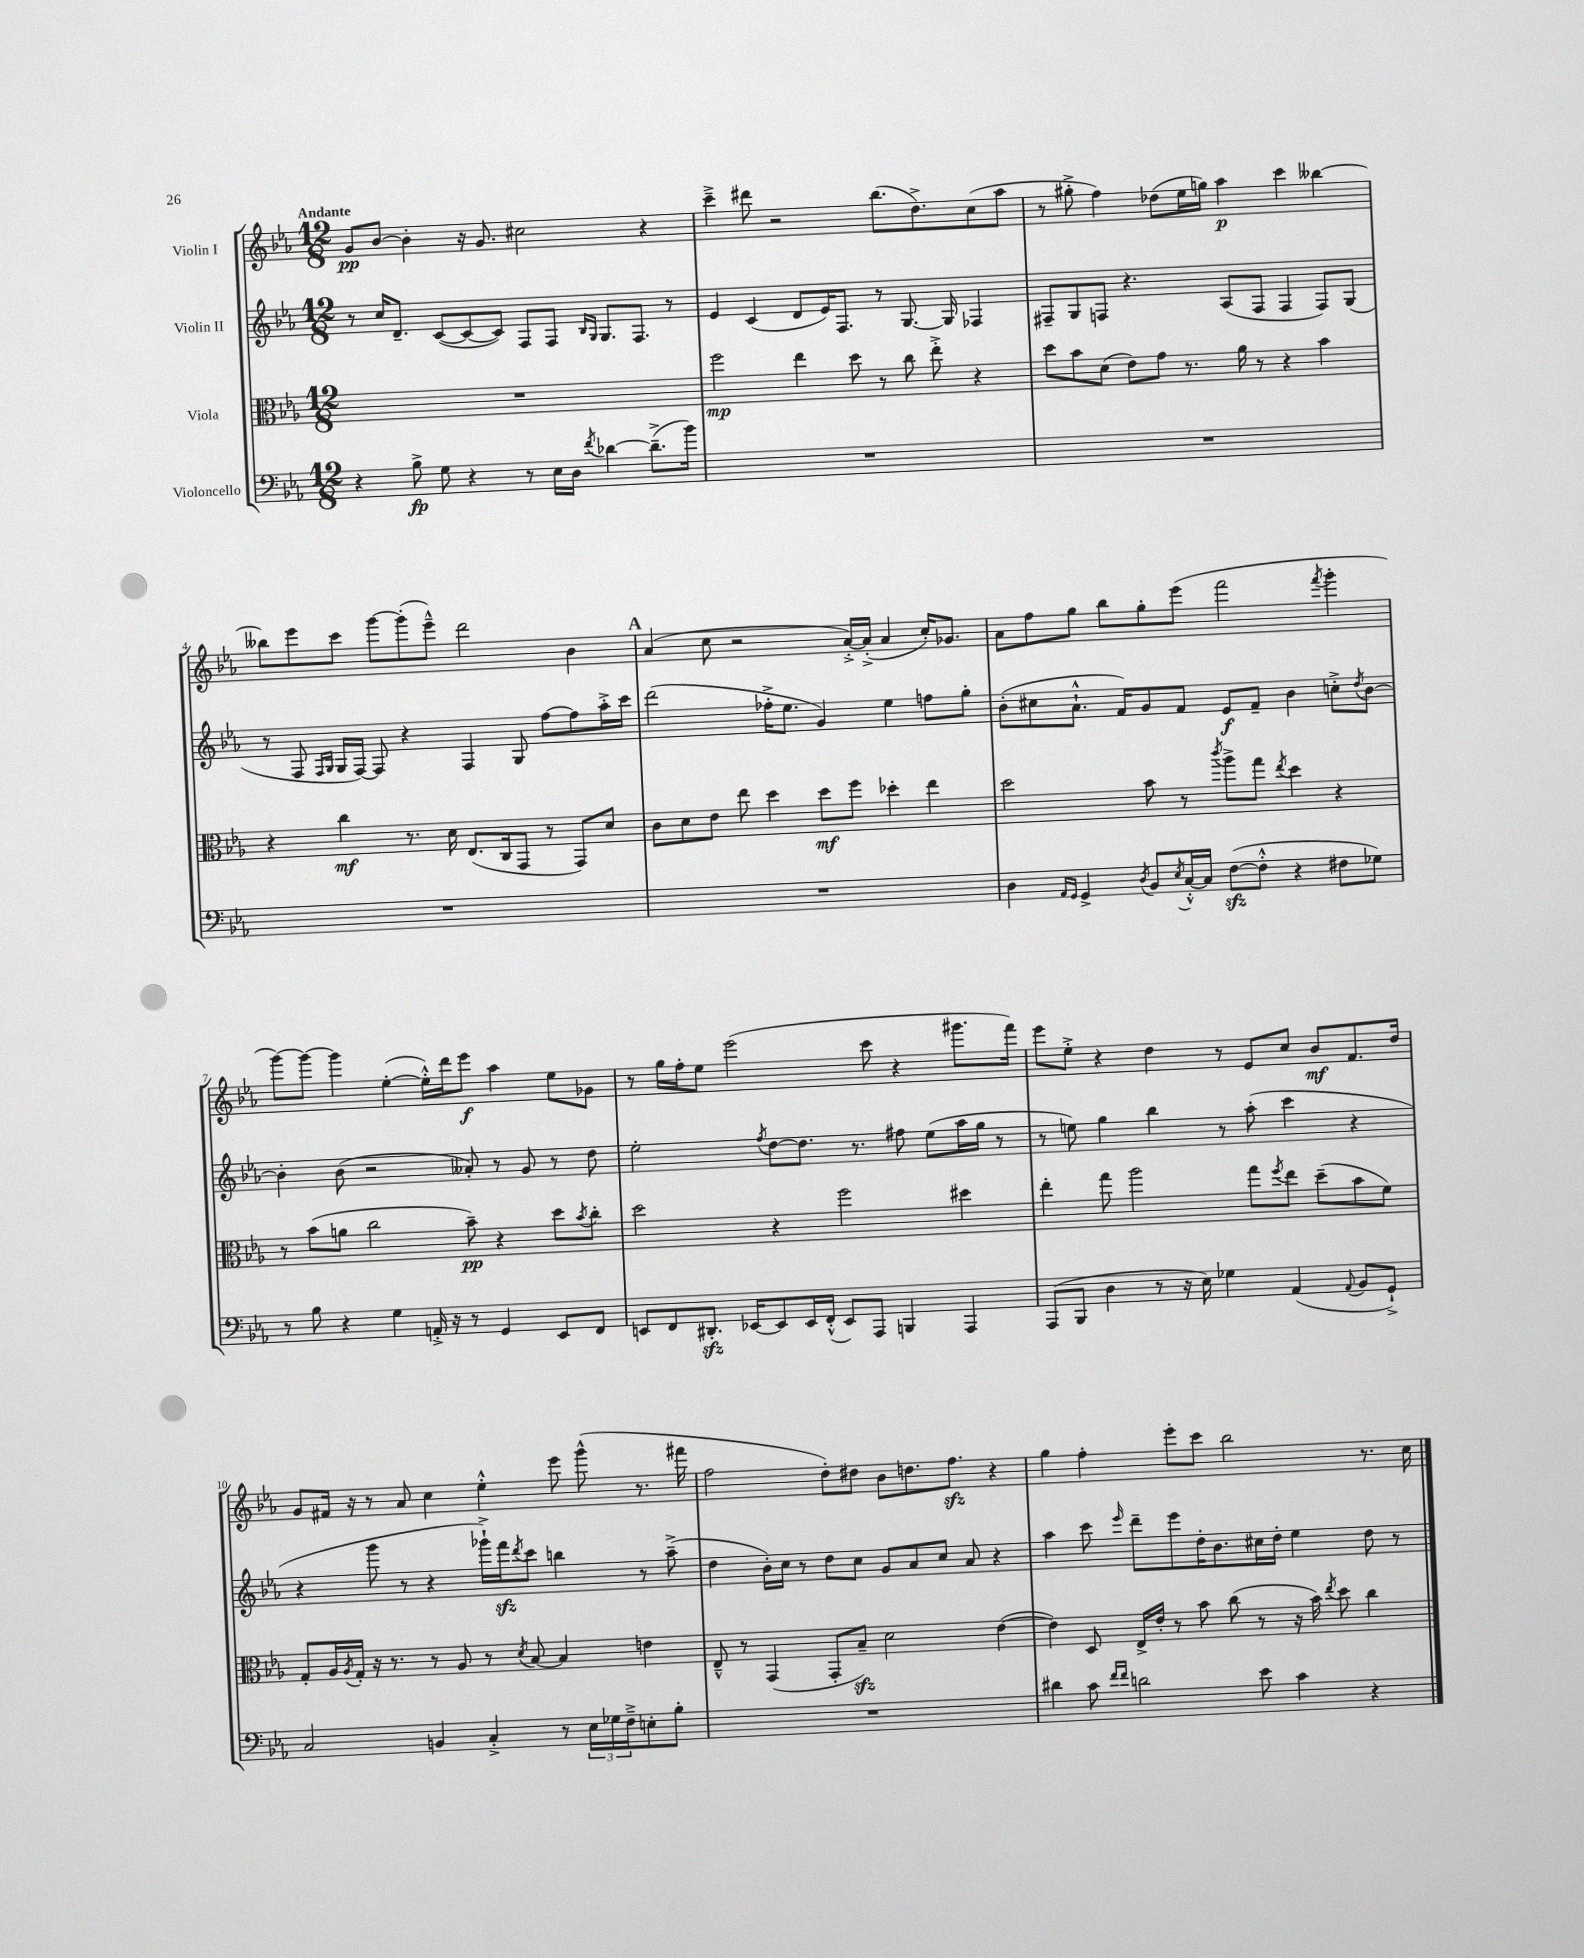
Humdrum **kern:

**kern	**dynam	**kern	**dynam	**kern	**dynam	**kern	**dynam
*part4	*part4	*part3	*part3	*part2	*part2	*part1	*part1
*staff4	*staff4	*staff3	*staff3	*staff2	*staff2	*staff1	*staff1
*I"Violoncello	*	*I"Viola	*	*I"Violin II	*	*I"Violin I	*
*clefF4	*	*clefC3	*	*clefG2	*	*clefG2	*
*k[b-e-a-]	*	*k[b-e-a-]	*	*k[b-e-a-]	*	*k[b-e-a-]	*
*M12/8	*	*M12/8	*	*M12/8	*	*M12/8	*
=1	=1	=1	=1	=1	=1	=1	=1
!	!	!	!	!	!	!LO:TX:a:B:t=Andante	!
4r	.	1.r	.	8r	.	8g/L	pp
.	.	.	.	16cc/KL	.	[8b-/J	.
.	.	.	.	8.d~/J	.	.	.
8B-^\	fp	.	.	.	.	4b-'\]	.
8G\	.	.	.	([8c/L	.	.	.
4r	.	.	.	8c/_	.	16r	.
.	.	.	.	.	.	8.g/	.
.	.	.	.	8c/J])	.	.	.
8r	.	.	.	8F/L	.	2cc#X\	.
16E-\LL	.	.	.	8F/J	.	.	.
16D\JJ	.	.	.	.	.	.	.
.	.	.	.	16qqB-/LL	.	.	.
8qf/	.	.	.	16qqG/JJ	.	.	.
[4d-X\	.	.	.	8.G/L	.	.	.
.	.	.	.	8.F/J	.	.	.
(8.d-~^\L]	.	.	.	.	.	4r	.
.	.	.	.	8r	.	.	.
16b-\Jk)	.	.	.	.	.	.	.
=2	=2	=2	=2	=2	=2	=2	=2
1.r	.	2ff\	mp	4e-/	.	4ccc~^\	.
.	.	.	.	(4c/	.	8ddd#X\	.
.	.	.	.	.	.	2r	.
.	.	4ee-\	.	8d/L	.	.	.
.	.	.	.	16e-/K)	.	.	.
.	.	.	.	8.F/J	.	.	.
.	.	8dd\	.	.	.	.	.
.	.	8r	.	8r	.	(8.bb-\L	.
.	.	8cc\	.	[8.G/	.	.	.
.	.	.	.	.	.	8.dd^\)	.
.	.	8ee-'^\	.	.	.	.	.
.	.	.	.	16G/]	.	.	.
.	.	4r	.	4F-X/	.	(8cc\	.
.	.	.	.	.	.	8aa-\J	.
=3	=3	=3	=3	=3	=3	=3	=3
1.r	.	8dd\L	.	8F#X~/L	.	8r	.
.	.	8b-\	.	8G/	.	8gg#X'^\	.
.	.	(8d\J	.	8Fn/J	.	4ff\)	.
.	.	8e-\L)	.	4.r	.	.	.
.	.	8g\J	.	.	.	(8dd-X\L	.
.	.	8.r	.	.	.	16ee-\L	.
.	.	.	.	.	.	16ggn\JJ)	.
.	.	.	.	(8A-/L	.	4aa-\	p
.	.	16a-\	.	.	.	.	.
.	.	8r	.	8F/J	.	.	.
.	.	4r	.	4F/	.	4ccc\	.
.	.	4b-\	.	8F/L)	.	[4bb--X\	.
.	.	.	.	(8G/J	.	.	.
!!LO:LB:g=z
=4	=4	=4	=4	=4	=4	=4	=4
1.r	.	4r	.	8r	.	8bb--X\L]	.
.	.	.	.	8F/	.	8eee-\	.
.	.	.	.	16qqF/LL	.	.	.
.	.	.	.	16qqG/JJ	.	.	.
.	.	4cc\	mf	16G/LL	.	8ccc\J	.
.	.	.	.	[16F/JJ)	.	.	.
.	.	.	.	8F/]	.	[8ggg\L	.
.	.	8.r	.	4r	.	(8ggg'\]	.
.	.	.	.	.	.	8eee-~^^\J)	.
.	.	16d\	.	.	.	.	.
.	.	(8.E-/L	.	4F/	.	2ddd\	.
.	.	16C/k	.	.	.	.	.
.	.	8GG/J	.	8G/	.	.	.
.	.	8r	.	[8ff\L	.	.	.
.	.	8GG/L)	.	8ff\]	.	4b-\	.
.	.	8d/J	.	16aa-'^\L	.	.	.
.	.	.	.	16ccc\JJ	.	.	.
!!LO:REH:place=s1:t=A
=5	=5	=5	=5	=5	=5	=5	=5
1.r	.	8c\L	.	(2ddd\	.	(4a-/	.
.	.	8d\	.	.	.	.	.
.	.	8e-\J	.	.	.	8cc\	.
.	.	8ee-\	.	.	.	2r	.
.	.	4dd\	.	16ff-X'^\KL	.	.	.
.	.	.	.	8.ee-\J	.	.	.
.	.	8dd\L	mf	4g/)	.	.	.
.	.	8ff\J	.	.	.	[16a-'^/LL)	.
.	.	.	.	.	.	(16a-'^/JJ]	.
.	.	4dd-X'\	.	4ee-\	.	4a-/	.
.	.	4ee-\	.	8ffn\L	.	16cc'/KL)	.
.	.	.	.	.	.	8.g-X/J	.
.	.	.	.	8gg'\J	.	.	.
=6	=6	=6	=6	=6	=6	=6	=6
4D\	.	2dd\	.	(8b-'\L	.	8a-\L	.
.	.	.	.	8cc#X\	.	8ff\	.
16qqAA-/LL	.	.	.	.	.	.	.
16qqGG/JJ	.	.	.	.	.	.	.
4GG^/	.	.	.	8.a-`^^\J	.	8gg\J	.
.	.	.	.	.	.	8bb-\L	.
.	.	.	.	16f/KL)	.	.	.
8qD/	.	.	.	.	.	.	.
8BB-/L	.	8b-\	.	8g/	.	8gg'\	.
8qE-/	.	.	.	.	.	.	.
[16C'^^/L	.	8r	.	8f/J	.	(8eee-\J	.
16C/JJ]	.	.	.	.	.	.	.
.	.	8qccc/	.	.	.	.	.
([8Fzz\L	.	8aa-^\L	.	8e-/L	f	2fff\	.
8F'^^\J]	.	8gg\J	.	8f~/J	.	.	.
.	.	8qee-/	.	.	.	.	.
4r	.	4dd\	.	4b-\	.	.	.
.	.	.	.	.	.	8qfff/	.
8F#X\L	.	4r	.	8ccn'^\L	.	4ggg'\	.
.	.	.	.	8qdd/	.	.	.
8G-X\J)	.	.	.	[8b-\J	.	.	.
!!LO:LB:g=z
=7	=7	=7	=7	=7	=7	=7	=7
8r	.	8r	.	4b-'\]	.	[8ggg\L)	.
8B-\	.	(8b-\L	.	.	.	8ggg\J_	.
4r	.	8an\J	.	(8b-\	.	4ggg\]	.
.	.	2cc\	.	2r	.	.	.
4G\	.	.	.	.	.	([4ee-'\	.
16AAn'^/	.	.	.	.	.	16ee-'^^\LL])	.
16r	.	.	.	.	.	16ddd\J	.
8r	.	8b-~\)	pp	8a--X'/)	.	8eee-\J	f
4GG/	.	4r	.	8r	.	4aa-\	.
.	.	.	.	8g/	.	.	.
8EE-/L	.	8dd\L	.	8r	.	8ee-\L	.
.	.	8qb-/	.	.	.	.	.
8FF/J	.	8cc'\J	.	8dd\	.	8g-X\J	.
=8	=8	=8	=8	=8	=8	=8	=8
8EEn/L	.	2dd\	.	2ee-'\	.	8r	.
8FF/	.	.	.	.	.	16gg\LL	.
.	.	.	.	.	.	16ff'\J	.
8.DD#Xzz'/J	.	.	.	.	.	8ee-\J	.
.	.	.	.	.	.	(2eee-\	.
[16EE-X/KL	.	.	.	.	.	.	.
.	.	.	.	8qff/	.	.	.
8EE-/]	.	4r	.	[8dd\L	.	.	.
16EE-/L	.	.	.	8.dd\J]	.	.	.
(16FF'^^/JJ	.	.	.	.	.	.	.
8EE-/L)	.	2ff\	.	.	.	.	.
.	.	.	.	8.r	.	.	.
8AAA-/J	.	.	.	.	.	8ccc\	.
4BBBn/	.	.	.	8ff#X\	.	4r	.
.	.	.	.	(8ee-\L	.	.	.
4AAA-/	.	4dd#X\	.	16aa-\L	.	8.ggg#X\L	.
.	.	.	.	16gg\JJ	.	.	.
.	.	.	.	8r	.	.	.
.	.	.	.	.	.	16fff\Jk)	.
=9	=9	=9	=9	=9	=9	=9	=9
(8AAA-/L	.	4ee-'\	.	8r	.	8eee-\L	.
8BBB-/J	.	.	.	8een\)	.	8ee-'^\J	.
4D\	.	8gg\	.	4gg\	.	4r	.
.	.	2aa-\	.	.	.	.	.
8r	.	.	.	4bb-\	.	4dd\	.
16r	.	.	.	.	.	.	.
16E-\)	.	.	.	.	.	.	.
4G-X\	.	.	.	8r	.	8r	.
.	.	8gg\L	.	(8aa-'\	.	8e-/L	.
.	.	8qff/	.	.	.	.	.
(4AA-/	.	8ee-\J	.	4ccc\	.	8cc/J	.
.	.	(8dd~\L	.	.	.	8b-/L	mf
8qqAA-/	.	.	.	.	.	.	.
8BB-/L	.	8b-\	.	4r	.	8.f/	.
8GG`^/J)	.	8f\J)	.	.	.	.	.
.	.	.	.	.	.	16dd/Jk	.
!!LO:LB:g=z
=10	=10	=10	=10	=10	=10	=10	=10
2C/	.	8G'/L	.	4r	.	8g/L	.
.	.	16A-/L	.	.	.	16f#X/Jk	.
.	.	8qA-/	.	.	.	.	.
.	.	16G'/JJ	.	.	.	16r	.
.	.	16r	.	8ggg\	.	8r	.
.	.	8.r	.	.	.	.	.
.	.	.	.	8r	.	8a-/	.
4BBn/	.	8r	.	4r	.	4cc\	.
.	.	8A-/	.	.	.	.	.
4C'^/	.	8r	.	16ggg-X`^\LL)	.	4ee-'^^\	.
.	.	.	.	16fffzz\J	.	.	.
.	.	8qd/	.	8qddd/	.	.	.
.	.	[8B-/	.	8ccc\J	.	.	.
8r	.	4B-/]	.	4bbn\	.	8eee-\	.
24E-\LL	.	.	.	.	.	(8ggg^^\	.
24G-X\	.	.	.	.	.	.	.
24F~^\J	.	.	.	.	.	.	.
8En'\	.	4en\	.	8r	.	8.r	.
8B-'\J	.	.	.	(8aa-~^\	.	.	.
.	.	.	.	.	.	16fff#X\	.
=11	=11	=11	=11	=11	=11	=11	=11
1.r	.	8E-~^^/	.	4dd\	.	2ff\	.
.	.	8r	.	.	.	.	.
.	.	(4GG/	.	16b-'\LL)	.	.	.
.	.	.	.	16cc\JJ	.	.	.
.	.	.	.	8r	.	.	.
.	.	8GG'/L	.	8dd\L	.	8dd'\L)	.
.	.	8B-zz~/J)	.	8cc\J	.	8dd#X\J	.
.	.	2d\	.	8g/L	.	8b-\L	.
.	.	.	.	8a-/	.	8.ddn\	.
.	.	.	.	8cc/J	.	.	.
.	.	.	.	.	.	8.ffzz\J	.
.	.	.	.	8a-/	.	.	.
.	.	([4e-\	.	4r	.	4r	.
=12	=12	=12	=12	=12	=12	=12	=12
4d#X\	.	4e-\])	.	4aa-\	.	4gg\	.
8c\	.	8D/	.	8ccc\	.	4ff'\	.
16qqf/LL	.	.	.	.	.	.	.
16qqf/JJ	.	.	.	16qqeee-/	.	.	.
2dn\	.	16E-^/LL	.	8ddd~\L	.	.	.
.	.	16e-'/JJ	.	.	.	.	.
.	.	8r	.	8eee-\	.	8eee-'\L	.
.	.	8b-\	.	16dd'\K	.	8ccc\J	.
.	.	.	.	8.b-\	.	.	.
.	.	(8cc\	.	.	.	2bb-\	.
8e-\	.	8r	.	16cc#X\L	.	.	.
.	.	.	.	16dd'\JJ	.	.	.
4c\	.	16r	.	4ee-\	.	.	.
.	.	16b-\)	.	.	.	.	.
.	.	8qee-/	.	.	.	.	.
.	.	8dd\	.	.	.	.	.
4r	.	4cc\	.	8dd\	.	8.r	.
.	.	.	.	8r	.	.	.
.	.	.	.	.	.	16cc\	.
==	==	==	==	==	==	==	==
*-	*-	*-	*-	*-	*-	*-	*-
